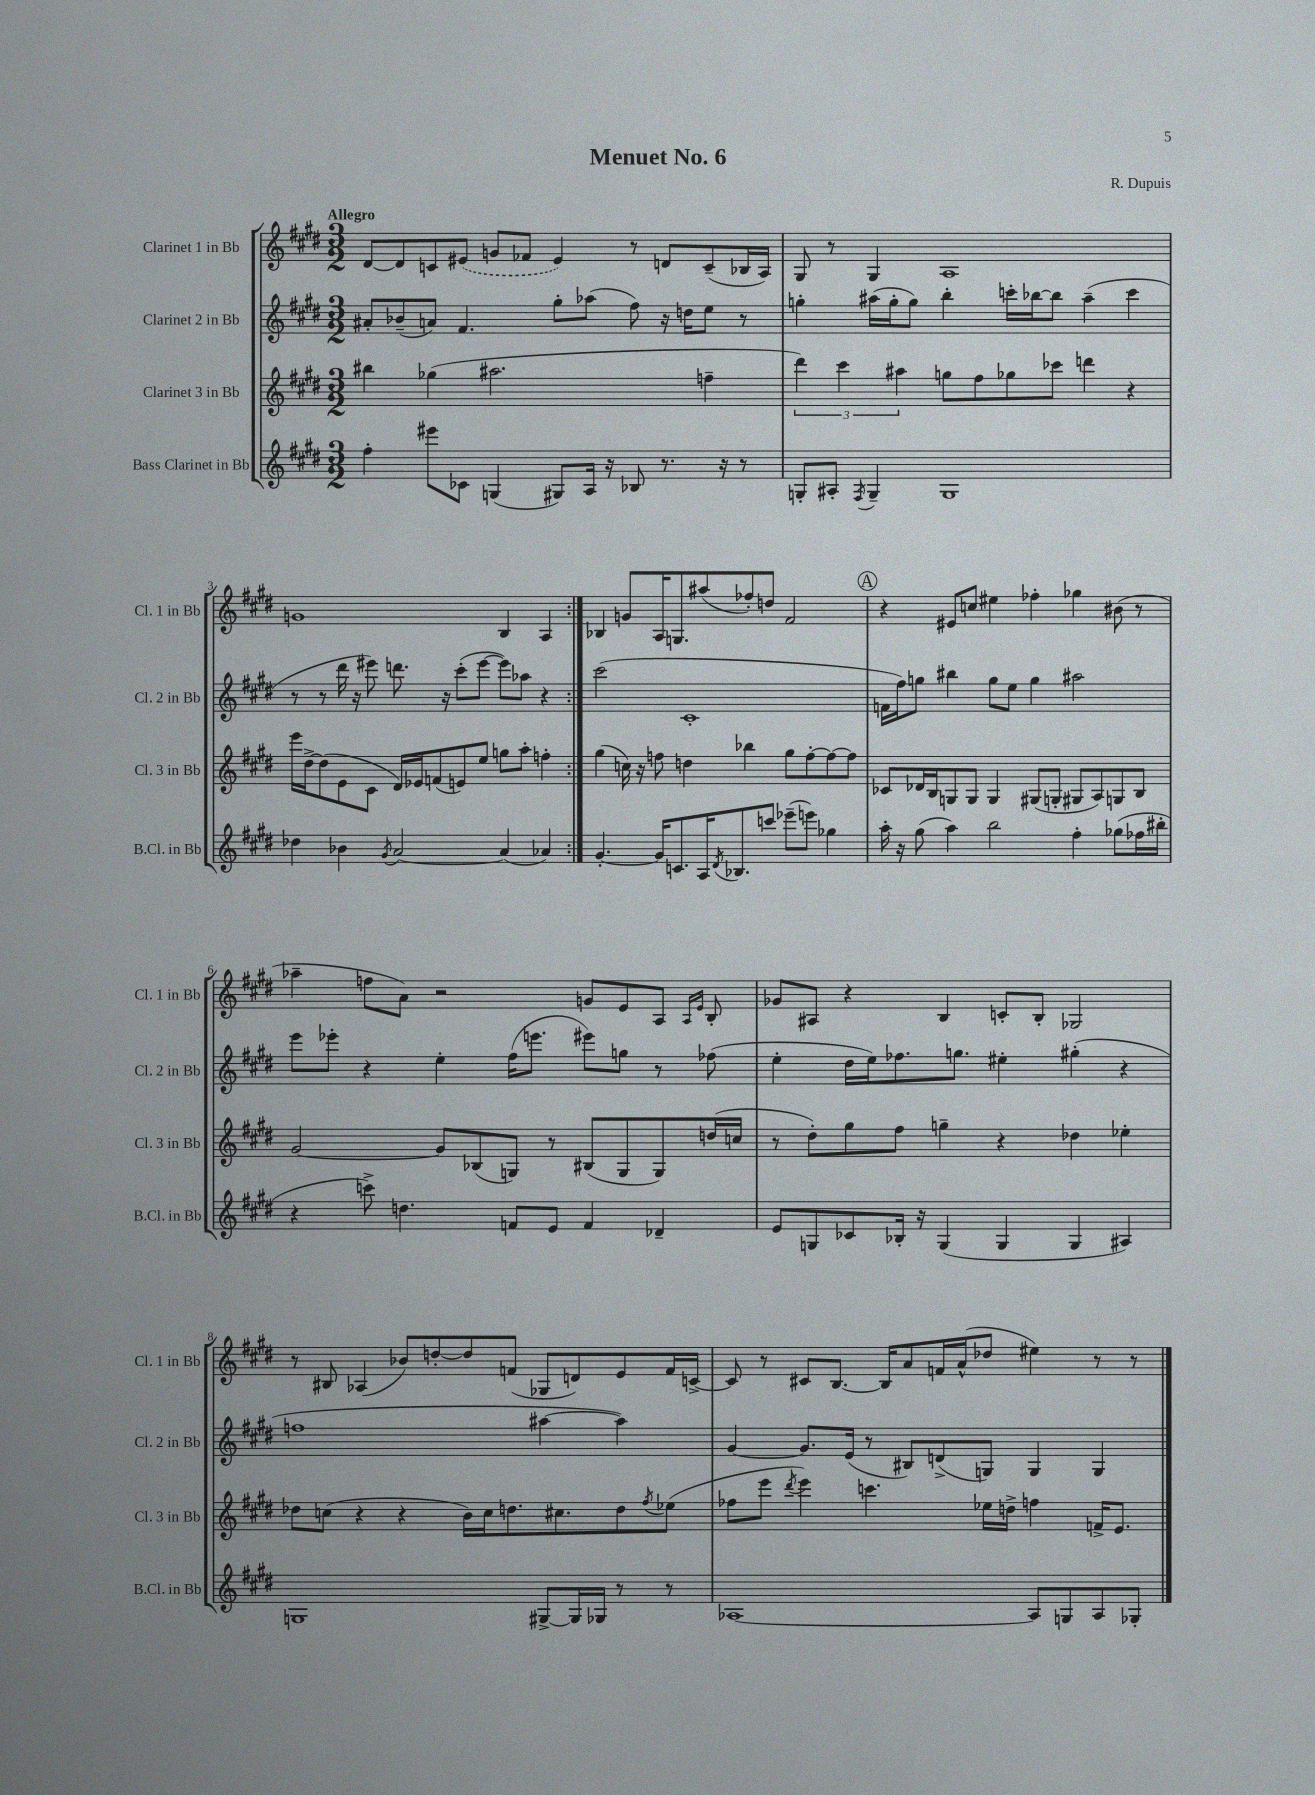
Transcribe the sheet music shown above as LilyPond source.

\header { title = "Menuet No. 6" composer = "R. Dupuis" }
<<
\new StaffGroup <<
\new Staff = "s0" \with { instrumentName = "Clarinet 1 in Bb" shortInstrumentName = "Cl. 1 in Bb" } {
    \clef treble \key e \major \numericTimeSignature \time 3/2 \tempo "Allegro"
    \repeat volta 2 { dis'8~ dis'8 c'8 \once \slurDashed eis'8( g'8 fes'8 eis'4) r8 d'8 c'8--( bes16 a16) |
    gis8 r8 gis4 a1 |
    g'1 b4 a4 | }
    bes4 g'8 a16 g8. ais''8( fes''8-.) d''8 fis'2 |
    \mark \markup { \circle "A" } r4 eis'8 c''8 eis''4 fes''4-. ges''4 bis'8( r8 |
    aes''4-- f''8 a'8) r2 g'8 e'8 a8 \grace { a16 e'16 } b8-. |
    ges'8 ais8 r4 b4 c'8-. b8-. ges2 |
    r8 bis8 aes4( bes'8) d''8~-. d''8 f'8( ges8 d'8) e'8 f'16 c'16~-> |
    c'8 r8 cis'8 b8.~ b16 a'8 f'16 a'16-^( des''8 eis''4) r8 r8 \bar "|." |
}
\new Staff = "s1" \with { instrumentName = "Clarinet 2 in Bb" shortInstrumentName = "Cl. 2 in Bb" } {
    \clef treble \key e \major \numericTimeSignature \time 3/2
    \repeat volta 2 { ais'8-. bes'8--( a'8) fis'4. gis''8-. aes''8( fis''8) r16 d''16 e''8 r8 |
    g''4-. ais''16( g''16-. g''8) b''4-. c'''16-. bes''16~ bes''8 ais''4--( c'''4 |
    r8 r8 dis'''16 r16 eis'''8) d'''8. r16 cis'''8-.( eis'''8~ eis'''8) aes''8 r4 | }
    cis'''2( cis'1-. |
    \mark \markup { \circle "A" } f'16 fis''16) g''8 bis''4 g''8 e''8 g''4 ais''2 |
    e'''8 ees'''8-. r4 e''4-. fis''16( e'''8. eis'''8) g''8 r8 fes''8( |
    e''4-. dis''16 e''16) fes''8. g''8. eis''4-. gis''4-.( r4 |
    f''1 ais''4~ ais''4) |
    gis'4~ gis'8. e'16( r8 bis8) d'8->( g8) g4 g4 \bar "|." |
}
\new Staff = "s2" \with { instrumentName = "Clarinet 3 in Bb" shortInstrumentName = "Cl. 3 in Bb" } {
    \clef treble \key e \major \numericTimeSignature \time 3/2
    \repeat volta 2 { bis''4 ges''4( ais''2. f''4-- |
    \tuplet 3/2 { dis'''4) cis'''4 ais''4 } g''8 fis''8 ges''8 ces'''8 d'''4 r4 |
    e'''16 dis''16~-> dis''8( e'8 cis'8 dis'16) ees'16 f'8( e'8) e''8 g''8 a''8-. f''4-. | }
    gis''4( c''16) r16 f''8 d''4 bes''4 gis''8 f''8~-. f''8~ f''8 |
    \mark \markup { \circle "A" } ces'8 des'16 b16 g8 g8 g4 gis8( g8-. gis8 a8) g8 b8 |
    gis'2~ gis'8 bes8( g8) r8 bis8( g8 g8) d''16( c''16 |
    r8 dis''8-.) gis''8 fis''8 g''4-- r4 des''4 ees''4-. |
    des''8 c''8( r4 r4 b'16) c''16 d''8. cis''8. d''8 \acciaccatura { fis''8 } ees''8( |
    fes''8 e'''8 \acciaccatura { dis'''8 } e'''4) c'''4. ees''16 d''16-> f''4 f'16-> e'8. \bar "|." |
}
\new Staff = "s3" \with { instrumentName = "Bass Clarinet in Bb" shortInstrumentName = "B.Cl. in Bb" } {
    \clef treble \key e \major \numericTimeSignature \time 3/2
    \repeat volta 2 { fis''4-. eis'''8 ces'8 g4( gis8) a16 r16 bes8 r8. r16 r8 |
    g8-. ais8-. \acciaccatura { fis8 } g4-- g1 |
    des''4 bes'4 \acciaccatura { gis'8 } a'2~ a'4( aes'4) | }
    gis'4.~-. gis'16 c'8. a16 \acciaccatura { dis'8 } bes8. c'''8 ees'''8--( e'''8) ges''4 |
    \mark \markup { \circle "A" } a''16-. r16 gis''8( a''4) b''2 fis''4-. ges''8( fes''16 bis''16-. |
    r4 c'''8->) d''4. f'8 e'8 f'4 des'4-- |
    e'8 g8 ces'8 bes16-. r16 g4( g4 g4 ais4) |
    g1 gis8~-> gis16 ges16 r8 r8 |
    aes1~ aes8 g8 aes8 ges8-. \bar "|." |
}
>>
>>
